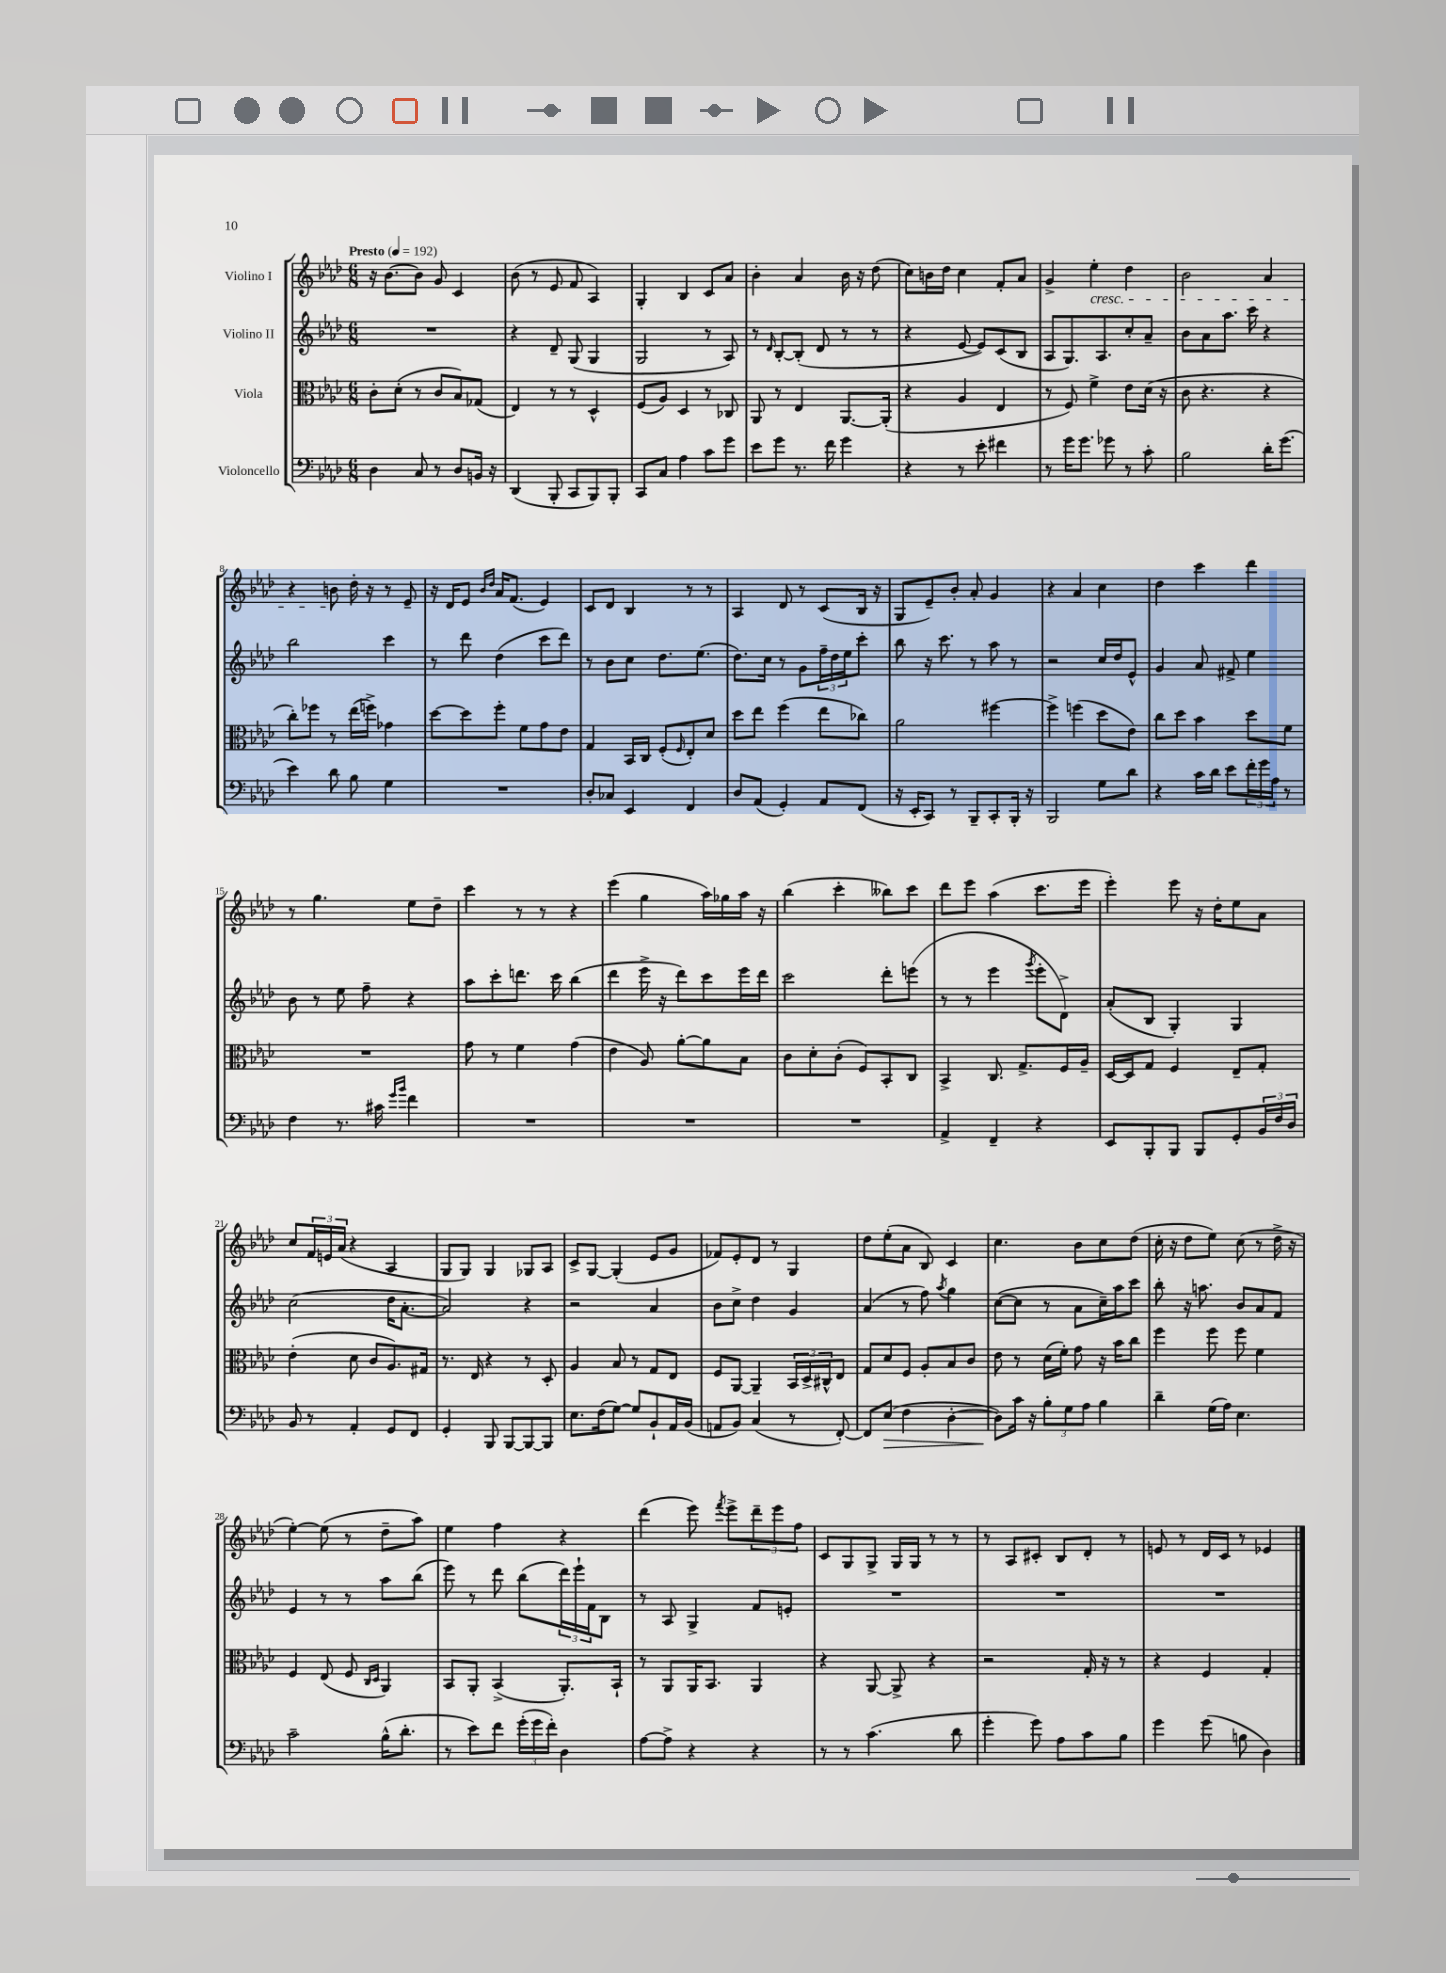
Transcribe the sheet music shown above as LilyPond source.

<<
\new StaffGroup <<
\new Staff = "s0" \with { instrumentName = "Violino I" } {
    \clef treble \key aes \major \numericTimeSignature \time 6/8 \tempo "Presto" 4 = 192
    r16 bes'8.~ bes'8 g'8 c'4 |
    bes'8( r8 ees'8 f'8 aes4) |
    g4-. bes4 c'8 aes'8 |
    bes'4-. aes'4 bes'16 r16 des''8( |
    c''8) b'16 des''16 c''4 f'8-. aes'8 |
    g'4-> ees''4-.\cresc des''4 |
    bes'2 aes'4 |
    r4 b'8\! des''16-. r16 r8 ees'8-- |
    r16 des'16 ees'8 \grace { bes'16 des''16 } aes'16 f'8.( ees'4) |
    c'8 des'8 bes4 r8 r8 |
    aes4 des'8 r8 c'8( bes16 r16 |
    g8 ees'8--) bes'8-. aes'8-. g'4 |
    r4 aes'4 c''4 |
    des''4 c'''4 des'''4 |
    r8 g''4. ees''8 des''8-- |
    c'''4 r8 r8 r4 |
    ees'''4( g''4 aes''16) ges''16 aes''16 r16 |
    bes''4( c'''4-. beses''8) c'''8 |
    des'''8 ees'''8 aes''4( c'''8. ees'''16 |
    ees'''4-.) ees'''8 r16 des''16-. ees''8 aes'8 |
    c''8 \tuplet 3/2 { f'16 e'16 aes'16( } r4 aes4 |
    g8 g8) g4 ges8 aes8 |
    c'8-> g8~ g4-.( ees'8 g'8 |
    fes'8) ees'8-. des'8 r8 g4 |
    des''8 ees''8-.( aes'8 bes8) c'4 |
    c''4. bes'8 c''8 des''8( |
    c''16-. r16 des''8 ees''8) c''8( r8 des''16-> r16 |
    ees''4~-.) ees''8( r8 des''8-- aes''8) |
    ees''4 f''4 r4 |
    des'''4( ees'''8) \acciaccatura { f'''8 } ees'''8-> \tuplet 3/2 { des'''8-- ees'''8 f''8 } |
    c'8 g8 g8-> g16 g16 r8 r8 |
    r8 aes8 cis'8-. bes8 des'8-. r8 |
    e'8 r8 des'16 c'16 r8 ees'4 \bar "|." |
}
\new Staff = "s1" \with { instrumentName = "Violino II" } {
    \clef treble \key aes \major \numericTimeSignature \time 6/8
    R2. |
    r4 des'8-- g8( g4 |
    g2 r8 aes8) |
    r8 \grace { des'16 } bes8~-. bes8-.( des'8 r8 r8 |
    r4 ees'8~ ees'8) c'8( bes8 |
    aes8 g8.) aes8. c''8-. aes'8-- |
    bes'8 aes'8 aes''8. c'''16 r4 |
    bes''2 c'''4 |
    r8 des'''8 des''4( c'''8 des'''8) |
    r8 bes'8 c''8 des''8. ees''8.( |
    des''8.) c''16 r8 g'8 \tuplet 3/2 { f''16-- des''16 ees''16 } c'''8-. |
    bes''8 r16 c'''8. r8 aes''8 r8 |
    r2 c''16 des''16 ees'8-^ |
    g'4 aes'8 fis'8-> ees''4 |
    bes'8 r8 ees''8 f''8-- r4 |
    aes''8 c'''8-. d'''8. c'''16 bes''4( |
    des'''4 ees'''16-> r16 des'''8) c'''8 ees'''16 des'''16 |
    c'''2 des'''8-. e'''8( |
    r8 r8 ees'''4 \acciaccatura { g'''8 } ees'''8-. des'8->) |
    aes'8-.( bes8 g4-.) g4 |
    c''2( des''16 aes'8.~-. |
    aes'2) r4 |
    r2 aes'4 |
    bes'8 c''8-> des''4 g'4 |
    aes'4( r8 f''8) \acciaccatura { aes''8 } g''4 |
    c''8~( c''8 r8 aes'8 c''16--) aes''16 c'''8 |
    bes''8-. r16 a''8. bes'8 aes'8 f'8 |
    ees'4 r8 r8 aes''8 bes''8( |
    ees'''8) r8 des'''8 bes''8( \tuplet 3/2 { des'''16) ees'''16-! f'16 } bes8 |
    r8 aes8 g4-> f'8 e'8-. |
    R2. |
    R2. |
    R2. \bar "|." |
}
\new Staff = "s2" \with { instrumentName = "Viola" } {
    \clef alto \key aes \major \numericTimeSignature \time 6/8
    c'8-. des'8-.( r8 c'8 bes8) ges8( |
    ees4) r8 r8 des4-^ |
    f8( aes8) des4 r8 ces8 |
    aes,8 r8 ees4 aes,8.~ aes,16-.( |
    r4 aes4 ees4 |
    r8 f8) f'4-> ees'8 des'16( r16 |
    c'8 r4. r4 |
    c''8-.) fes''8 r8 ees''16( f''16->) ges'4 |
    des''8~ des''8 f''8-. f'8 g'8 ees'8 |
    g4 bes,16 c16 f8-.( \grace { f16 } ees8-.) des'8 |
    des''8 ees''8 f''4( ees''8 ces''8) |
    aes'2 fis''4~ |
    fis''4-> f''4( des''8 ees'8) |
    c''8 des''8 bes'4 des''8 f'8 |
    R2. |
    g'8 r8 f'4 g'4( |
    ees'4 aes8) aes'8~-. aes'8 bes8 |
    c'8 des'8-. c'8-.( f8) bes,8-. c8 |
    bes,4-> c8. g8.-> f16 aes16-- |
    des16~ des16 g8 f4 ees8-- g8-. |
    ees'4-.( des'8 c'8 aes8.) gis16 |
    r8. ees16 r4 r8 des8-. |
    aes4 bes8 r8 g8 ees8 |
    f8 aes,8~ aes,4-- \tuplet 3/2 { bes,16 des16-> cis16-^ } ees8 |
    g8 des'8 f8 aes8-. bes8 c'8 |
    ees'8 r8 des'16( f'16-.) g'8 r16 bes'16 c''8 |
    f''4 f''8 f''8 f'4 |
    f4 ees8( f8 \grace { c16 des16 } aes,4) |
    bes,8 aes,8-. bes,4->( aes,8.-.) bes,16-! |
    r8 aes,8 aes,16 bes,8. aes,4 |
    r4 aes,8~ aes,8-> r4 |
    r2 g16-. r16 r8 |
    r4 f4 g4-. \bar "|." |
}
\new Staff = "s3" \with { instrumentName = "Violoncello" } {
    \clef bass \key aes \major \numericTimeSignature \time 6/8
    des4 c8 r8 des8 b,16 r16 |
    des,4( bes,,8-. c,8 bes,,8) bes,,8-. |
    c,8 c8 aes4 c'8 g'8 |
    ees'8 g'8 r8. f'16 g'4 |
    r4 r8 ees'8-. fis'4 |
    r8 g'16 g'8. ges'8 r8 c'8-. |
    bes2 des'16-. g'8.( |
    ees'4) des'8 bes8 g4 |
    R2. |
    des8-. ces8 ees,4 f,4 |
    des8 aes,8( g,4-.) aes,8 f,8( |
    r16 ees,16-. c,8) r8 bes,,8-- c,8-. bes,,16-. r16 |
    bes,,2 g8 des'8 |
    r4 c'16 des'16 ees'8 \tuplet 3/2 { f'16-. g'16 aes16 } r8 |
    f4 r8. cis'16 \grace { g'16 bes'16 } f'4 |
    R2. |
    R2. |
    R2. |
    aes,4-> f,4-- r4 |
    ees,8 bes,,8-. bes,,8 bes,,8 g,8-. \tuplet 3/2 { bes,16 f16 des16 } |
    bes,8 r8 aes,4-. g,8 f,8 |
    g,4-. bes,,8 bes,,8~ bes,,8~ bes,,8 |
    ees8. f16( g8~) g8 bes,8-! aes,16 bes,16( |
    a,8 bes,8) c4( r8 f,8~-.) |
    f,8 ees8\>( f4 des4~-. |
    des8\!) c'16 r16 \tuplet 3/2 { bes8-. g8 aes8 } bes4 |
    des'4-- g16( aes16) ees4. |
    c'2-- bes16-^( des'8.-. |
    r8 ees'8) f'8 \tuplet 3/2 { g'16-.( g'16 f'16-.) } des4 |
    aes8~ aes8-> r4 r4 |
    r8 r8 c'4.( des'8 |
    g'4-. g'8) aes8 c'8 bes8 |
    g'4 g'8( b8 des4) \bar "|." |
}
>>
>>
